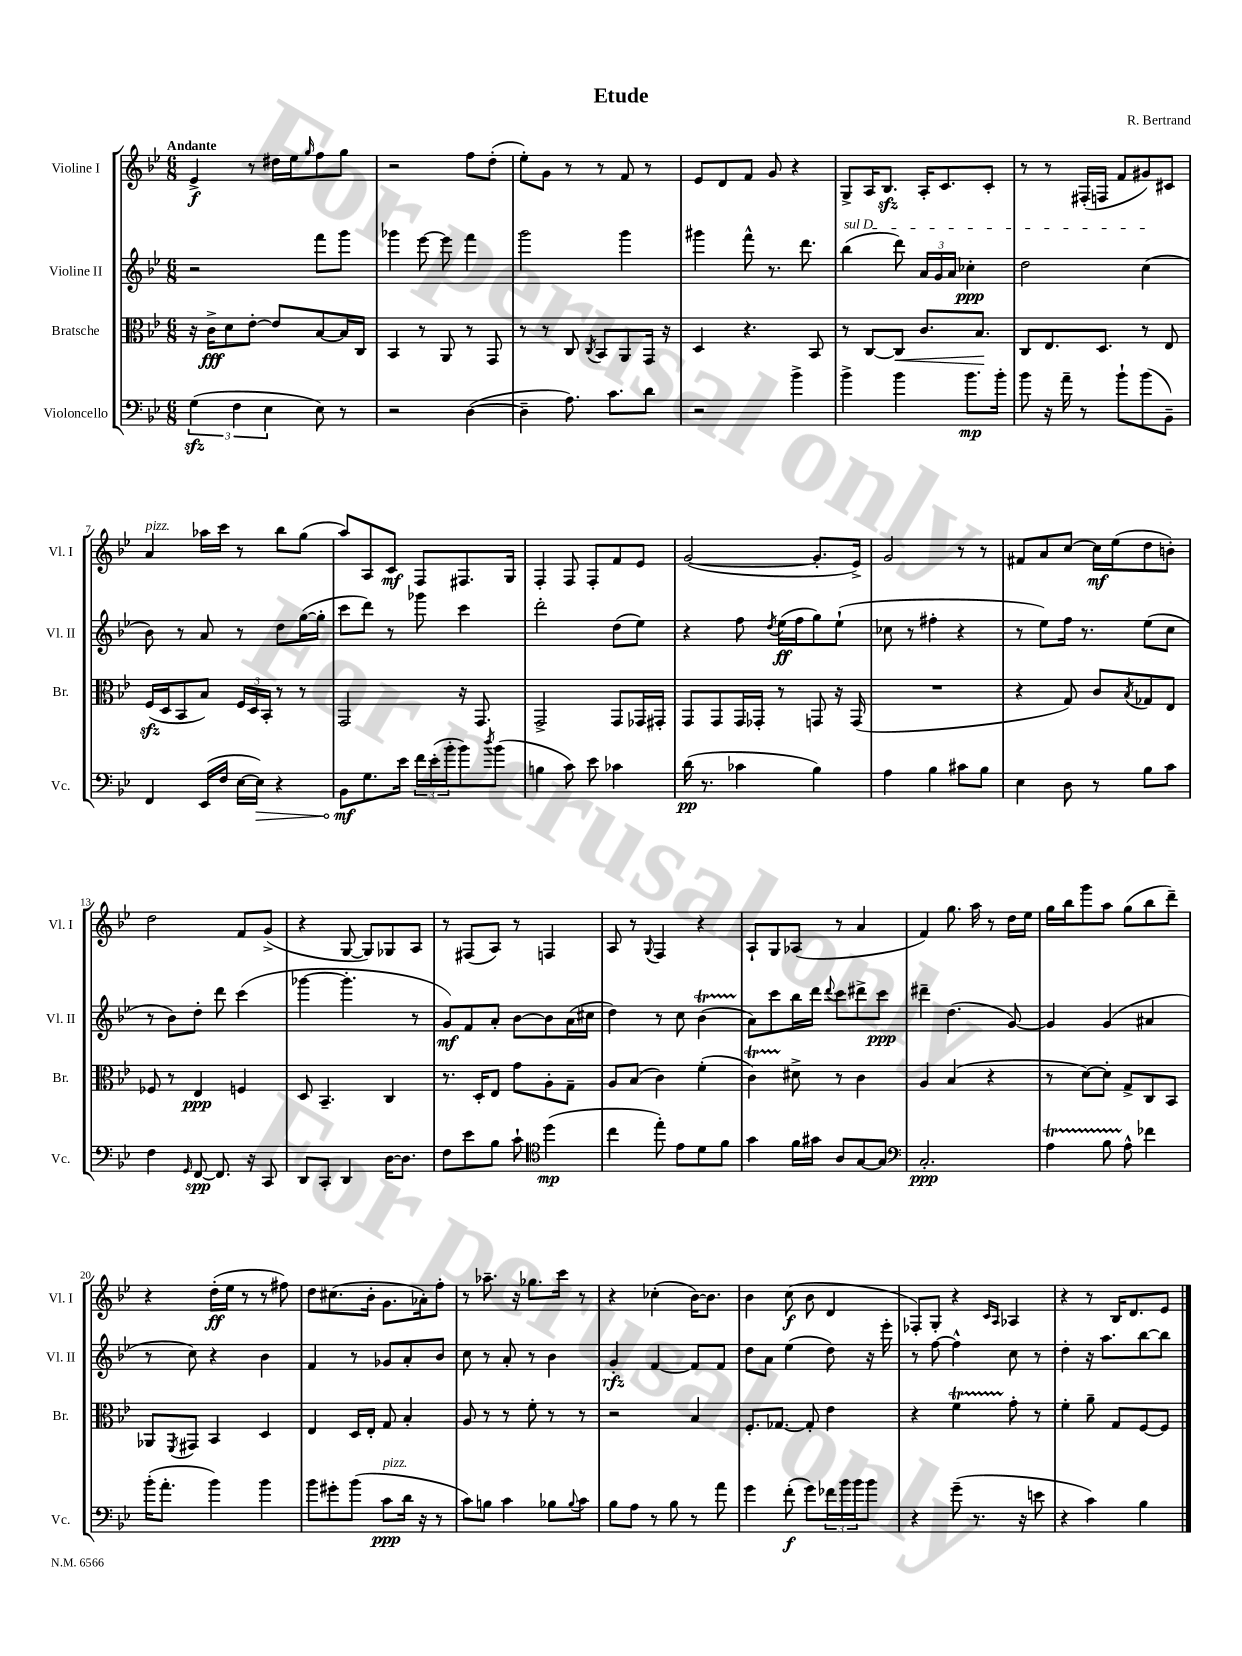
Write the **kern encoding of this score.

**kern	**kern	**kern	**kern
*staff4	*staff3	*staff2	*staff1
*clefF4	*clefC3	*clefG2	*clefG2
*k[b-e-]	*k[b-e-]	*k[b-e-]	*k[b-e-]
*M6/8	*M6/8	*M6/8	*M6/8
(6G	16r	2r	4e-^
.	16c^	.	.
.	8d	.	.
6F	.	.	.
.	[8e-'	.	8r
6E-	.	.	.
.	8e-]	.	16dd#
.	.	.	16ee-
.	.	.	16qqgg
8E-)	[8B-	8fff	8ff
8r	16B-]	8ggg	8gg
.	16C	.	.
=	=	=	=
2r	4BB-	4ggg-	2r
.	8r	[8eee-	.
.	8AA	8eee-]	.
([4D	8r	4fff	8ff
.	8GG	.	(8dd'
=	=	=	=
4D~]	8r	2ggg	8ee-')
.	8r	.	8g
8.A)	8C	.	8r
.	8qC	.	.
.	8BB-	.	8r
8.c	.	.	.
.	8AA	4ggg	8f
8d	16GG	.	8r
.	16r	.	.
=	=	=	=
2r	4D	4ggg#	8e-
.	.	.	8d
.	4.r	8fff^^	8f
.	.	8.r	8g
4b-^	.	.	4r
.	.	8.ddd	.
.	8BB-	.	.
=	=	=	=
4b-^	8r	(4bb-	8G^
.	[8C	.	16A
.	.	.	8.B-
4b-	8C]	8ddd)	.
.	8.c	24a	16A'
.	.	24g	.
.	.	.	8.c
.	.	24a	.
8.b-	.	4cc-'	.
.	8.B-	.	.
.	.	.	8c'
16b-'	.	.	.
=	=	=	=
8b-	8C	2dd	8r
16r	8.E-	.	8r
16a~	.	.	.
8r	.	.	(16F#'
.	8.D	.	16F
8b-`	.	.	8f
(8b-	8r	(4cc	8g#)
8BB-~)	8E-	.	8c#
=	=	=	=
4FF	(16F	8b-)	4a
.	16D	.	.
.	8BB-	8r	.
(16EE-	8B-)	8a	16aa-
16F	.	.	16ccc
[16E-	24F	8r	8r
.	24D	.	.
16E-])	.	.	.
.	24BB-'	.	.
4r	8r	8dd	8bb-
.	8r	([16gg	(8gg
.	.	16gg']	.
=	=	=	=
8BB-	2GG	8ccc	8aa)
8.G	.	8ddd)	8A
.	.	8r	8c
16e-	.	.	.
24f	.	8ggg-	8F
(24e-'	.	.	.
24b-'	.	.	.
8b-)	16r	4ccc	8.F#
.	8.GG	.	.
8qdd	.	.	.
(8b-	.	.	.
.	.	.	16G
=	=	=	=
4B	2GG^	2ddd'	4F'
8c)	.	.	8F
8e-	.	.	8F'
4c-	8GG	(8dd	8f
.	16GG-	8ee-)	8e-
.	16GG#'	.	.
=	=	=	=
(16d	8GG	4r	([2g
8.r	.	.	.
.	8GG	.	.
4c-	16GG	8ff	.
.	16GG-'	.	.
.	.	8qdd	.
.	8r	(16ee-	.
.	.	16ff	.
4B-)	8GG	8gg)	8.g']
.	16r	(8ee-`	.
.	(16GG	.	16e-^)
=	=	=	=
4A	2.r	8cc-	2g
.	.	8r	.
4B-	.	4ff#'	.
8c#	.	4r	8r
8B-	.	.	8r
=	=	=	=
4E-	4r	8r	8f#
.	.	8ee-)	8a
8D	8G)	16ff	[8cc
.	.	8.r	.
8r	8c	.	16cc]
.	.	.	(16ee-
.	8qB-	.	.
8B-	8G-	(8ee-	8dd
8c	8E-	8cc	8b')
=	=	=	=
4F	8F-	8r	2dd
.	8r	8b-)	.
16qqGG	.	.	.
[8FF	4E-	8dd'	.
8.FF]	.	8ddd	.
.	4F	(4ccc	8f
16r	.	.	.
8CC	.	.	(8g^
=	=	=	=
8DD	8D	[4ggg-	4r
8CC'	4.BB-~	.	.
4DD	.	4.ggg-']	[8G
.	.	.	8G])
[16D	4C	.	8G-
8.D]	.	.	.
.	.	8r	8A
=	=	=	=
8F	8.r	8g)	8r
8e-	.	8f	(8F#
.	16D'	.	.
8B-	8E-	8a'	8A)
8c`	8g	[8b-	8r
*clefC4	*	*	*
(4dd	8A'	8b-]	4F
.	8G~	(16a	.
.	.	16cc#	.
=	=	=	=
4cc	8A	4dd)	8A
.	(8B-	.	8r
.	.	.	8qqG
8ee-')	4c)	8r	4F
8e-	.	8cc	.
8d	(4f'	(4b-	4r
8f	.	.	.
=	=	=	=
4g	4c)	8a)	8A`
.	.	8ccc	8G
16f	8d#^	16bb-	(8A-
16g#	.	16ddd	.
.	.	8qqddd	.
8A	8r	8ccc	8r
[8G	4c	8ddd#^	4a
8G]	.	8ccc	.
=	=	=	=
*clefF4	*	*	*
2.C'	4A	4ddd#~	4f)
.	(4B-	(4.dd	8.gg
.	.	.	16aa
.	4r	.	8r
.	.	[8g)	16dd
.	.	.	16ee-
=	=	=	=
4A	8r	4g]	16gg
.	.	.	16bb-
.	[8d)	.	8ggg
8B-	8d']	(4g	8aa
8A^^	8G^	.	(8gg
4f-	8C	4a#	8bb-
.	8BB-	.	8ddd~)
=	=	=	=
(16b-'	8AA-	8r	4r
8.a'	.	.	.
.	8qFF	.	.
.	8GG#	8cc)	.
4b-)	4BB-	4r	(16dd'
.	.	.	16ee-
.	.	.	8r
4b-	4D	4b-	8r
.	.	.	8ff#)
=	=	=	=
8b-	4E-	4f	8dd
8g#'	.	.	(8.cc#
(8b-	16D	8r	.
.	16E-'	.	16b-'
8c	8G	8g-	8.g
16d	4B-'	8a'	.
16r	.	.	16a-')
8r	.	8b-	8ff'
=	=	=	=
8c)	8A	8cc	8r
8B	8r	8r	8.aa-~
4c	8r	8a'	.
.	.	.	16r
.	8f'	8r	8.gg-
8B-	8r	4b-	.
.	.	.	16ccc
8qqB-	.	.	.
8c	8r	.	8r
=	=	=	=
8B-	2r	4g'	4r
8A	.	.	.
8r	.	[4f	(4cc-'
8B-	.	.	.
8r	4B-	8f]	[16b-)
.	.	.	8.b-]
8a	.	8f	.
=	=	=	=
4g	8.F'	8dd	4b-
.	.	8a	.
.	[8.G-	.	.
(8f'	.	(4ee-	(8cc
8g)	8G-']	.	8b-
24f-	4e-	8dd)	4d
24b-	.	.	.
24b-	.	.	.
8b-	.	16r	.
.	.	16eee-'	.
=	=	=	=
4r	4r	8r	8F-')
.	.	[8ff	8G'
(8g~	4f	4ff^^]	4r
8.r	.	.	.
.	.	.	16qqc
.	.	.	16qqA
.	8g'	8cc	4A-
16r	.	.	.
8e	8r	8r	.
=	=	=	=
4r	4f'	4dd'	4r
4c)	8a~	16r	8r
.	.	8.aa	.
.	8G	.	16B-
.	.	.	8.d
4B-	[8F	[8bb-	.
.	8F]	8bb-]	8e-
==	==	==	==
*-	*-	*-	*-
